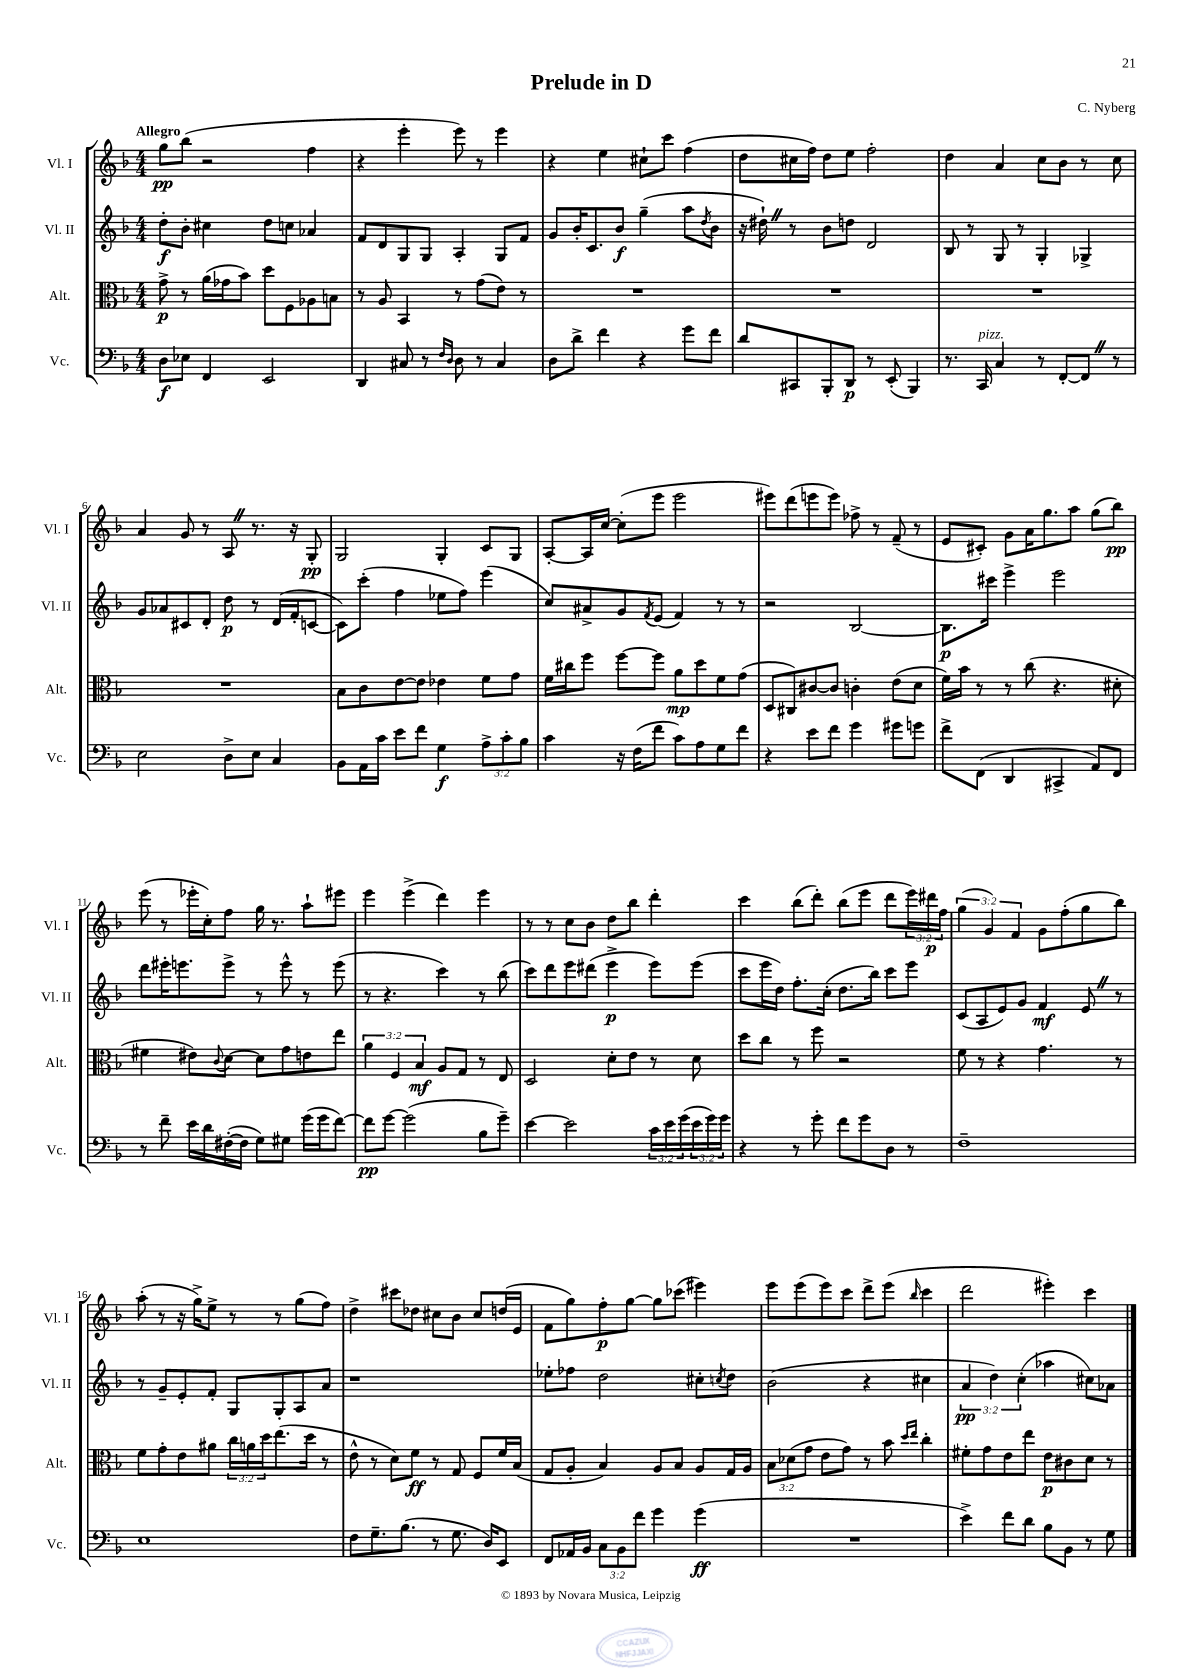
\header { title = "Prelude in D" composer = "C. Nyberg" }
<<
\new StaffGroup <<
\new Staff = "s0" \with { instrumentName = "Vl. I" shortInstrumentName = "Vl. I" } {
    \clef treble \key f \major \numericTimeSignature \time 4/4 \override Staff.TupletNumber.text = #tuplet-number::calc-fraction-text \tempo "Allegro"
    g''8\pp bes''8( r2 f''4 |
    r4 e'''4-. e'''8) r8 e'''4 |
    r4 e''4 cis''8-! c'''8 f''4( |
    d''8 cis''16 f''16) d''8 e''8 f''2-. |
    d''4 a'4 c''8 bes'8 r8 c''8 |
    a'4 g'8 r8 a8 \once \override BreathingSign.text = \markup { \musicglyph "scripts.caesura.straight" } \breathe r8. r16 g8-.\pp |
    g2 g4-. c'8 g8 |
    a8~-. a16 c''16~ c''8-.( e'''8 e'''2 |
    eis'''8) d'''8( e'''8 e'''8) fes''8-> r8 f'8--( r8 |
    e'8 cis'8-.) g'8 a'16 g''8. a''8 g''8( bes''8\pp) |
    e'''8( r8 ees'''16-. c''16-.) f''8 g''16 r8. a''8-! eis'''8 |
    e'''4 e'''4->( d'''4) e'''4 |
    r8 r8 c''8 bes'8 d''8 bes''8 d'''4-. |
    c'''4 bes''8( d'''8-.) bes''8( e'''8 d'''8 \tuplet 3/2 { e'''16) dis'''16\p f''16 } |
    \tuplet 3/2 { g''4( g'4) f'4 } g'8 f''8-.( g''8 bes''8) |
    a''8-.( r8 r16 g''16->) e''8-> r8 r8 g''8( f''8) |
    d''4-> cis'''8 des''8 cis''8 bes'8 cis''8 d''16( e'16 |
    f'8 g''8) f''8-.\p g''8~ g''8 ces'''8( eis'''4) |
    e'''8 e'''8( e'''8) c'''8 d'''8-> e'''8( \grace { bes''16 } c'''4 |
    d'''2 eis'''4-.) c'''4 \bar "|." |
}
\new Staff = "s1" \with { instrumentName = "Vl. II" shortInstrumentName = "Vl. II" } {
    \clef treble \key f \major \numericTimeSignature \time 4/4 \override Staff.TupletNumber.text = #tuplet-number::calc-fraction-text
    d''8-.\f bes'8-. cis''4 d''8 c''8 aes'4 |
    f'8 d'8 g8 g8 a4-. g8 f'8 |
    g'8 bes'16-. c'8. bes'8\f g''4--( a''8 \acciaccatura { d''8 } bes'8 |
    r16 dis''16-!) \once \override BreathingSign.text = \markup { \musicglyph "scripts.caesura.straight" } \breathe r8 bes'8 d''8 d'2 |
    bes8 r8 g8 r8 g4-. ges4-> |
    g'8 aes'8 cis'8 d'8-. d''8\p r8 d'16( f'16-. c'8~ |
    c'8) c'''8-.( f''4 ees''8 f''8) e'''4( |
    c''8) ais'8-> g'8 \acciaccatura { f'8 } e'8( f'4) r8 r8 |
    r2 bes2~ |
    bes8.\p cis'''16 e'''4-> e'''2 |
    d'''8 eis'''16-. e'''8. e'''8-> r8 e'''8-^ r8 e'''8( |
    r8 r4. c'''4) r8 bes''8( |
    c'''8) d'''8 e'''8 dis'''8( e'''4->\p e'''8) e'''8( |
    c'''8 e'''16 d''16) f''8.-. c''16-.( d''8. bes''16) c'''8 e'''8 |
    c'8( a8 e'8) g'8 f'4\mf e'8 \once \override BreathingSign.text = \markup { \musicglyph "scripts.caesura.straight" } \breathe r8 |
    r8 g'8-- e'8-. f'8-. g8 g8-. a8 a'8 |
    r1 |
    ees''8-. fes''8 d''2 cis''8-. \acciaccatura { c''8 } d''8 |
    bes'2( r4 cis''4 |
    \tuplet 3/2 { a'4\pp d''4) c''4-.( } aes''4 cis''8) aes'8 \bar "|." |
}
\new Staff = "s2" \with { instrumentName = "Alt." shortInstrumentName = "Alt." } {
    \clef alto \key f \major \numericTimeSignature \time 4/4 \override Staff.TupletNumber.text = #tuplet-number::calc-fraction-text
    g'8->\p r8 a'16( ges'16 bes'8) d''8 f8 aes8 b8 |
    r8 a8 bes,4 r8 g'8( e'8) r8 |
    R1 |
    R1 |
    R1 |
    R1 |
    bes8 c'8 e'8~ e'8 ees'4 f'8 g'8 |
    f'16 cis''16 f''8 f''8~ f''8 a'8\mp d''8 f'8 g'8( |
    d8 cis8) cis'8~ cis'8 c'4-. e'8( d'8 |
    f'16) bes'16 r8 r8 c''8( r4. dis'8-. |
    fis'4 eis'8) \appoggiatura { c'8 } d'8~ d'8 g'8 e'8 e''8 |
    \tuplet 3/2 { a'4 f4 bes4\mf } a8 g8 r8 e8 |
    d2 d'8-. e'8 r8 d'8 |
    d''8 c''8 r8 f''8 r2 |
    f'8 r8 r4 g'4. r8 |
    f'8 g'8-. e'8 ais'8 \tuplet 3/2 { c''16 a'16 d''16 } e''8.( d''16 r8 |
    e'8-^ r8 d'8) f'8\ff r8 g8 f8 f'16 bes16( |
    g8 a8-. bes4) a8 bes8 a8 g16 a16 |
    \tuplet 3/2 { bes8 des'8( g'8 } e'8 g'8) r8 bes'8 \grace { d''16 e''16 } c''4-. |
    fis'8-. g'8 e'8 e''8 e'8\p cis'8 d'8 r8 \bar "|." |
}
\new Staff = "s3" \with { instrumentName = "Vc." shortInstrumentName = "Vc." } {
    \clef bass \key f \major \numericTimeSignature \time 4/4 \override Staff.TupletNumber.text = #tuplet-number::calc-fraction-text
    d8\f ees8 f,4 e,2 |
    d,4 cis8 r8 \grace { f16 d16 } d8 r8 cis4 |
    d8 d'8-> f'4 r4 g'8 f'8 |
    d'8 cis,8 bes,,8-. d,8\p r8 e,8-.( bes,,4) |
    r8. c,16^\markup { \italic "pizz." } c4 r8 f,8~-. f,8 \once \override BreathingSign.text = \markup { \musicglyph "scripts.caesura.straight" } \breathe r8 |
    e2 d8-> e8 c4 |
    bes,8 a,16 c'16 e'8 f'8 g4\f \tuplet 3/2 { a8-> c'8-. bes8 } |
    c'4 r16 f16( f'8 c'8) a8 g8 f'8 |
    r4 e'8 f'8 g'4 gis'8 g'8 |
    f'8-> f,8( d,4 cis,4-> a,8) f,8 |
    r8 f'8-- e'16 d'16 fis16~-.( fis16 g8) gis8 g'16( g'16 f'8~) |
    f'8\pp g'8~ g'2( bes8 g'8--) |
    e'4~ e'2 \tuplet 3/2 { c'16 e'16 g'16( } \tuplet 3/2 { e'16 g'16) g'16 } |
    r4 r8 g'8-. f'8 g'8 d8 r8 |
    f1-- |
    e1 |
    f8 g8.-- bes8.( r8 g8. d16) e,8 |
    f,8 aes,16 bes,16 \tuplet 3/2 { c8 bes,8 f'8 } g'4 g'4\ff( |
    R1 |
    e'4->) f'8 d'8 bes8 bes,8 r8 g8 \bar "|." |
}
>>
>>
